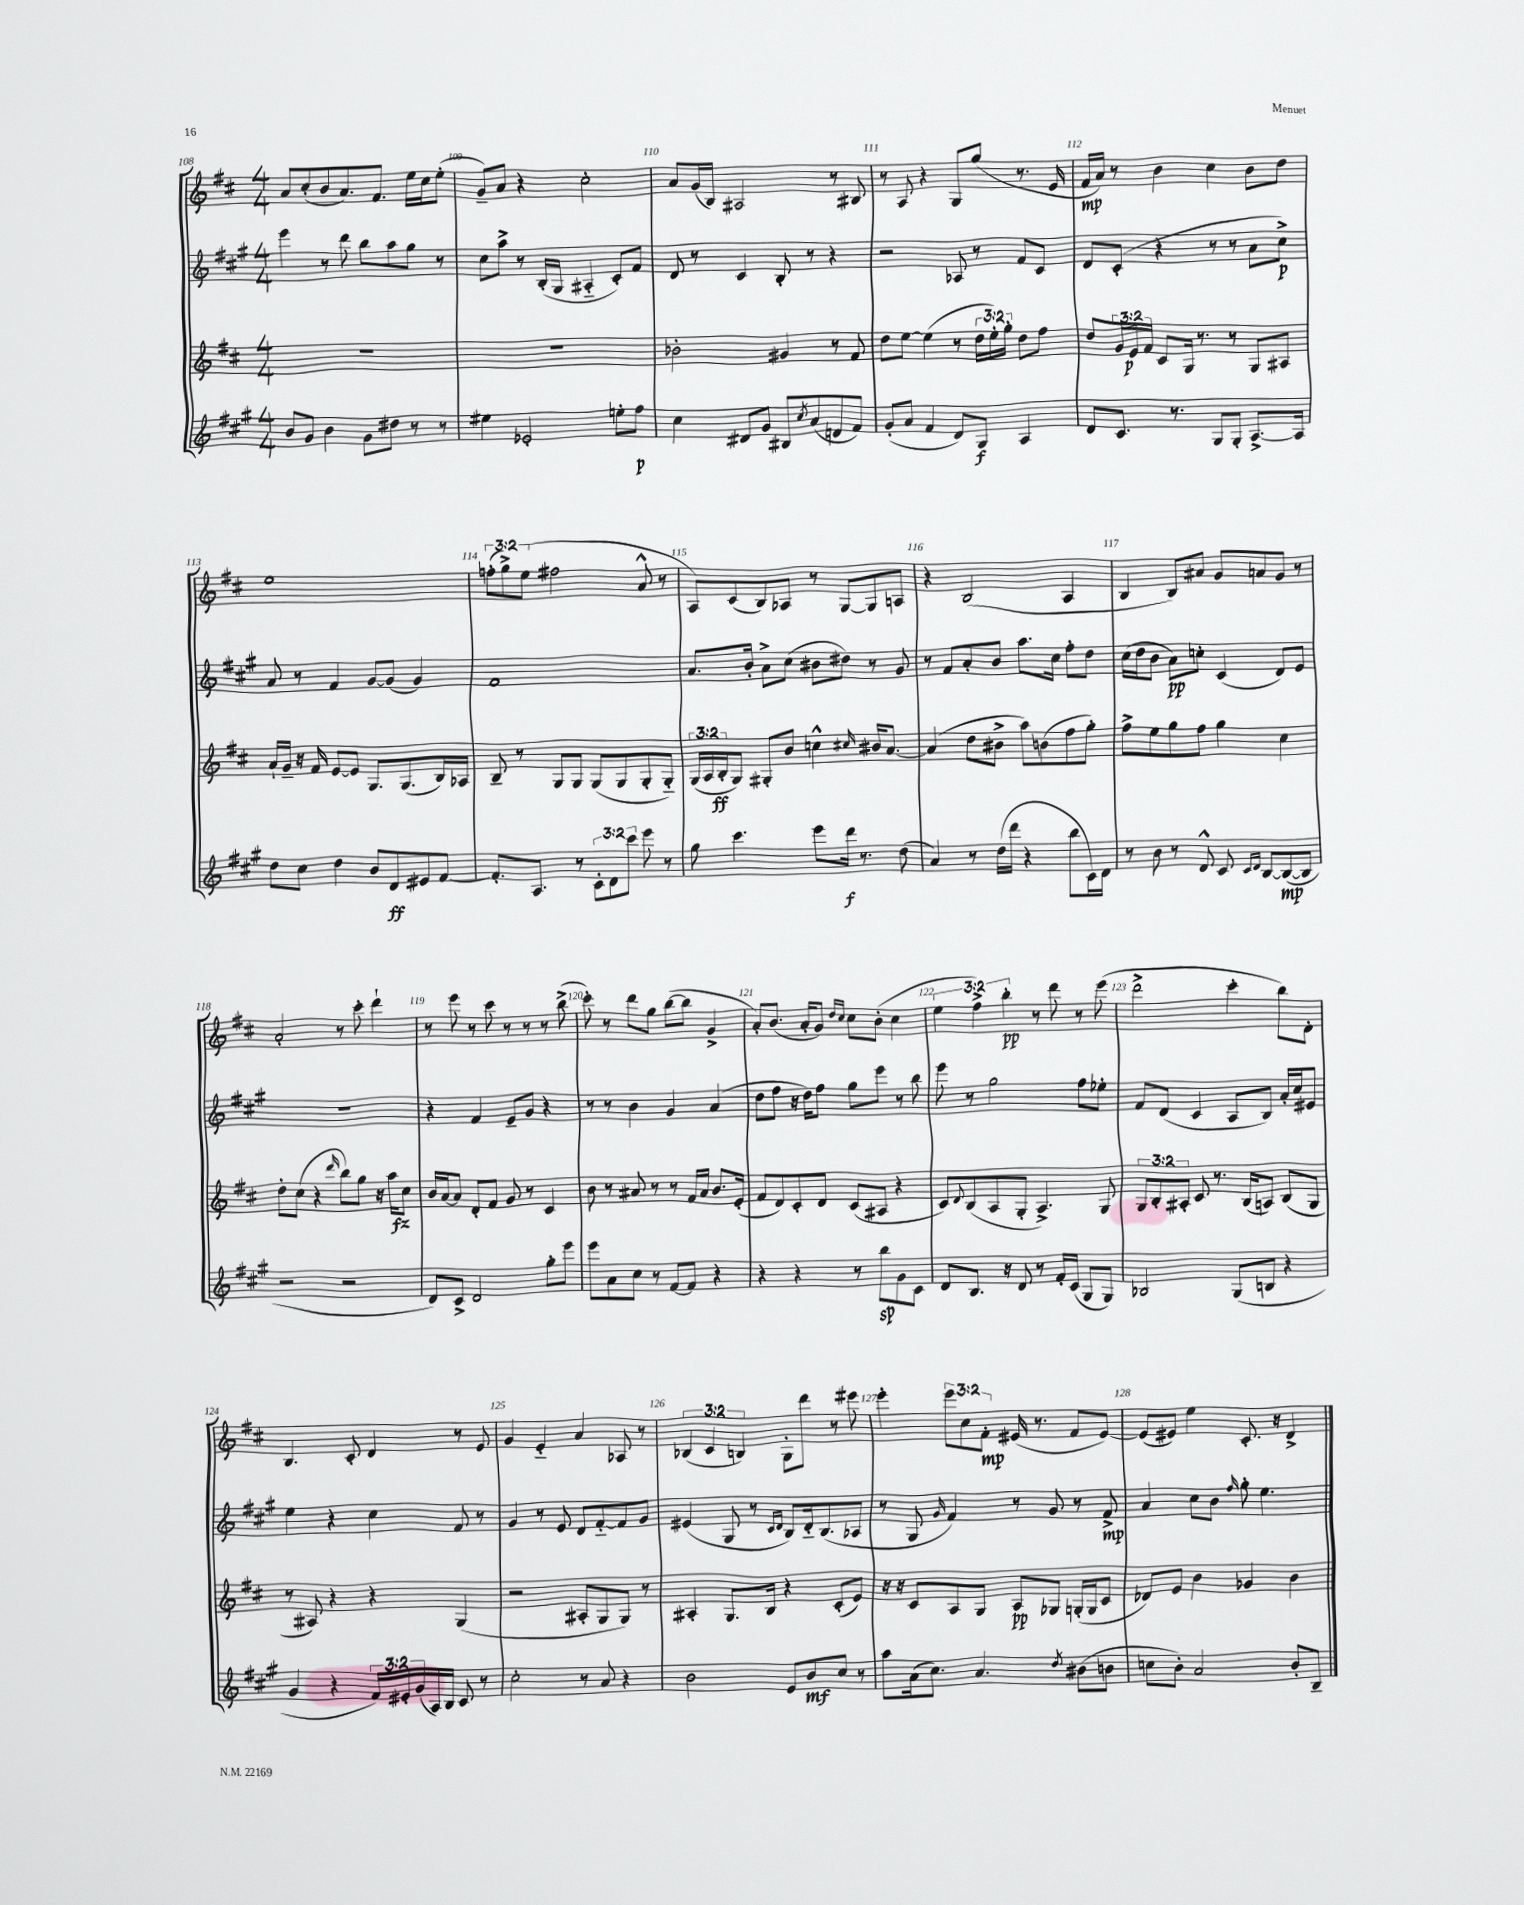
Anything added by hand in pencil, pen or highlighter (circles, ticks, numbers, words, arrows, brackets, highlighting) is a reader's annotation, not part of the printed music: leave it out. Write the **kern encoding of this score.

**kern	**dynam	**kern	**dynam	**kern	**dynam	**kern	**dynam
*part4	*part4	*part3	*part3	*part2	*part2	*part1	*part1
*staff4	*staff4	*staff3	*staff3	*staff2	*staff2	*staff1	*staff1
*clefG2	*	*clefG2	*	*clefG2	*	*clefG2	*
*k[f#c#g#]	*	*k[f#c#]	*	*k[f#c#g#]	*	*k[f#c#]	*
*M4/4	*	*M4/4	*	*M4/4	*	*M4/4	*
=108	=108	=108	=108	=108	=108	=108	=108
8b/L	.	1r	.	4eee\	.	8a/L	.
8g#/J	.	.	.	.	.	(8cc#'/	.
4b\	.	.	.	8r	.	8b/	.
.	.	.	.	8ddd\	.	8.a/)	.
8g#\L	.	.	.	8bb\L	.	.	.
.	.	.	.	.	.	8.f#/J	.
8dd#X\J	.	.	.	8aa\	.	.	.
8r	.	.	.	8gg#\J	.	16ee\LL	.
.	.	.	.	.	.	16cc#\J	.
8r	.	.	.	8r	.	(8ee'\J	.
=109	=109	=109	=109	=109	=109	=109	=109
4ee#X\	.	1r	.	8cc#\L	.	8g~/L)	.
.	.	.	.	8aa^\J	.	8a/J	.
2e-X'/	.	.	.	8r	.	4r	.
.	.	.	.	(16B'/LL	.	.	.
.	.	.	.	16G#/JJ	.	.	.
.	.	.	.	4A#X/	.	2cc#'\	.
8een'\L	.	.	.	8c#'/L)	.	.	.
8ff#\J	p	.	.	8f#/J	.	.	.
=110	=110	=110	=110	=110	=110	=110	=110
4cc#\	.	2b-X'\	.	8d/	.	8a/L	.
.	.	.	.	8r	.	(16g/L	.
.	.	.	.	.	.	16B/JJ)	.
8d#X/L	.	.	.	4c#/	.	2A#X/	.
8g#/J	.	.	.	.	.	.	.
8B#X/L	.	4g#X/	.	8B'/	.	.	.
8qcc#/	.	.	.	.	.	.	.
(8a/	.	.	.	8r	.	.	.
8dn/	.	8r	.	4r	.	8r	.
8f#/J)	.	8f#/	.	.	.	8B#X/	.
=111	=111	=111	=111	=111	=111	=111	=111
(8g#'/L	.	8dd\L	.	2r	.	8r	.
8a/J	.	[8ee\J	.	.	.	8A/	.
4f#/	.	(4ee\]	.	.	.	4r	.
8d/L)	.	8r	.	8A-X/	.	8G/L	.
8G#/J	f	24dd\LL	.	8r	.	(8gg/J	.
.	.	24ee'\)	.	.	.	.	.
.	.	24gg'\JJ	.	.	.	.	.
4A/	.	8dd\L	.	8f#/L	.	8.r	.
.	.	8ff#\J	.	8c#/J	.	.	.
.	.	.	.	.	.	16e/	.
=112	=112	=112	=112	=112	=112	=112	=112
8d/L	.	8dd/L	.	8d/L	.	16f#/LL	mp
.	.	.	.	.	.	16a/JJ)	.
8.c#/J	.	24g/L	.	(8c#'/J	.	8r	.
.	.	24e/	p	.	.	.	.
.	.	24f#/JJ	.	.	.	.	.
.	.	8c#/L	.	4r	.	4b\	.
8.r	.	.	.	.	.	.	.
.	.	16G/Jk	.	.	.	.	.
.	.	8.r	.	.	.	.	.
8G#/L	.	.	.	8r	.	4cc#\	.
8G#'/J	.	8r	.	8r	.	.	.
[8.A^/L	.	8G/L	.	8a\L	.	8b\L	.
.	.	8A#X/J	.	8cc#^\J)	p	8dd\J	.
16A/Jk]	.	.	.	.	.	.	.
!!LO:LB:g=z
=113	=113	=113	=113	=113	=113	=113	=113
8dd\L	.	16a`/LL	.	8a/	.	1ee	.
.	.	16g~/JJ	.	.	.	.	.
8cc#\J	.	16r	.	8r	.	.	.
.	.	16f#/	.	.	.	.	.
4dd\	.	[8e/L	.	4f#/	.	.	.
.	.	8e/J]	.	.	.	.	.
8b/L	.	8.G/L	.	[8g#/L	.	.	.
8d/	ff	.	.	(8g#/J]	.	.	.
.	.	(8.G/	.	.	.	.	.
8e#X/	.	.	.	4g#/)	.	.	.
[8f#/J	.	16B/L)	.	.	.	.	.
.	.	16A-X/JJ	.	.	.	.	.
=114	=114	=114	=114	=114	=114	=114	=114
8.f#'/L]	.	8B~/	.	1f#	.	(12ffn'\L	.
.	.	.	.	.	.	12gg^\)	.
.	.	8r	.	.	.	.	.
.	.	.	.	.	.	(12ee\J	.
8.A/J	.	.	.	.	.	.	.
.	.	8G/L	.	.	.	2ff#X\	.
8r	.	8G/J	.	.	.	.	.
12c#'\L	.	(8G/L	.	.	.	.	.
12d\	.	.	.	.	.	.	.
.	.	8G/	.	.	.	.	.
12ccc#\J	.	.	.	.	.	.	.
8eee\	.	8G'/	.	.	.	8a^^/	.
8r	.	8G/J)	.	.	.	8r	.
=115	=115	=115	=115	=115	=115	=115	=115
8gg#\	.	(24G/LL	.	8.a/L	.	8A/L)	.
.	.	24A/	.	.	.	.	.
.	.	24B'/J	ff	.	.	.	.
4.ccc#\	.	8G/J)	.	.	.	(8c#/	.
.	.	.	.	16b'/Jk	.	.	.
.	.	8G#X'/L	.	8a^\L	.	8B/)	.
.	.	8b/J	.	(8cc#\J	.	8A-X/J	.
8eee\L	.	4ccn^^\	.	8b#X\L	.	8r	.
16ddd\Jk	f	.	.	8dd#X\J)	.	[8G/L	.
8.r	.	.	.	.	.	.	.
.	.	16qqcc#X/	.	.	.	.	.
.	.	16b#X/KL	.	8r	.	8G/]	.
.	.	[8.a/J	.	.	.	.	.
(8dd\	.	.	.	8g#/	.	8An/J	.
=116	=116	=116	=116	=116	=116	=116	=116
4a/)	.	(4a/]	.	8r	.	4r	.
.	.	.	.	8f#/L	.	.	.
8r	.	8dd\L	.	8a'/	.	(2B/	.
(16dd\LL	.	8b#X^\J	.	8b/J	.	.	.
16ddd\JJ	.	.	.	.	.	.	.
4r	.	8aa\L)	.	8.aa\L	.	.	.
.	.	(8bn\	.	.	.	.	.
.	.	.	.	16cc#\Jk	.	.	.
8bb\L	.	8ff#\	.	8ff#'\L	.	4A/	.
16c#\L)	.	8gg'\J)	.	8dd\J	.	.	.
16d\JJ	.	.	.	.	.	.	.
=117	=117	=117	=117	=117	=117	=117	=117
8r	.	8ff#^\L	.	(16cc#\LL	.	4B/	.
.	.	.	.	16dd\J	.	.	.
8b\	.	8ee\	.	8b\J	.	.	.
8r	.	8gg\	.	8a\L)	pp	8B/L)	.
8d^^/	.	8ff#\J	.	8ccn'\J	.	8a#X/J	.
8c#/	.	4gg\	.	(4c#/	.	8g/L	.
16qqc#/LL	.	.	.	.	.	.	.
16qqd/JJ	.	.	.	.	.	.	.
[8B/L	.	.	.	.	.	8an/	.
(8B/_	mp	4cc#\	.	8d/L)	.	8g/J	.
8B/J]	.	.	.	8e/J	.	8r	.
!!LO:LB:g=z
=118	=118	=118	=118	=118	=118	=118	=118
2r	.	8dd'\L	.	1r	.	2a'/	.
.	.	(8cc#\J	.	.	.	.	.
.	.	4r	.	.	.	.	.
.	.	16qqddd/	.	.	.	.	.
2r	.	8bb\L)	.	.	.	8r	.
.	.	8gg\J	.	.	.	8ccc#'\	.
.	.	16r	.	.	.	4ddd`\	.
.	.	16aa\KL	fz	.	.	.	.
.	.	8cc#\J	.	.	.	.	.
=119	=119	=119	=119	=119	=119	=119	=119
8d/L)	.	16b/LL	.	4r	.	8r	.
.	.	[16a/J	.	.	.	.	.
8c#^/J	.	8a/J]	.	.	.	8eee\	.
2d/	.	8d'/L	.	4f#/	.	8r	.
.	.	8f#/J	.	.	.	8ccc#\	.
.	.	8g/	.	8e~/L	.	8r	.
.	.	8r	.	8g#/J	.	8r	.
8gg#'\L	.	4c#/	.	4r	.	8r	.
8eee\J	.	.	.	.	.	(8bb^\	.
=120	=120	=120	=120	=120	=120	=120	=120
8eee\L	.	8b\	.	8r	.	8ccc#'\)	.
8a\	.	8r	.	8r	.	8r	.
8cc#\J	.	8a#X/	.	4b\	.	8ddd\L	.
8r	.	8r	.	.	.	8gg\J	.
[8f#/L	.	8r	.	4g#/	.	([8bb\L	.
8f#/J]	.	16f#/LL	.	.	.	8bb\J]	.
.	.	16a#/JJ	.	.	.	.	.
4r	.	8.b/L	.	(4a/	.	4g^/	.
.	.	(16e'/Jk	.	.	.	.	.
=121	=121	=121	=121	=121	=121	=121	=121
4r	.	8f#/L	.	8dd\L	.	8a'/L)	.
.	.	8d/)	.	8ff#\J	.	(8.b/J	.
4r	.	8c#'/	.	16r	.	.	.
.	.	.	.	16dd\KL)	.	16a'/KL	.
.	.	8d/J	.	8ff#\J	.	8g/J)	.
.	.	.	.	.	.	16qqdd/LL	.
.	.	.	.	.	.	16qqcc#/JJ	.
8r	.	(8c#/L	.	8gg#\L	.	8cc#\L	.
8bb\L	sp	8A#X/J	.	8eee\J	.	(8b'\J	.
8g#\	.	4r	.	8r	.	4cc#\	.
8c#\J	.	.	.	8bb\	.	.	.
=122	=122	=122	=122	=122	=122	=122	=122
8d/L	.	8c#/L)	.	8eee\	.	6ee\	.
.	.	8qqd/	.	.	.	.	.
8.B/J	.	(8B/	.	8r	.	.	.
.	.	.	.	.	.	6ff#^\)	.
.	.	8A/	.	2gg#\	.	.	.
16r	.	.	.	.	.	.	.
.	.	.	.	.	.	6bb'\	pp
8d/	.	8G'/J	.	.	.	.	.
8r	.	4.A^/)	.	.	.	8r	.
16f#'/LL	.	.	.	.	.	8ddd\	.
(16c#/JJ	.	.	.	.	.	.	.
8G#/L	.	.	.	8ff#\L	.	8r	.
8G#/J)	.	8G/	.	8ee-X'\J	.	(8eee\	.
=123	=123	=123	=123	=123	=123	=123	=123
2B-X/	.	12G/L	.	8f#/L	.	2ddd^\	.
.	.	12B'/	.	.	.	.	.
.	.	.	.	(8d/J	.	.	.
.	.	12A#X'/J	.	.	.	.	.
.	.	8c#/	.	4c#/	.	.	.
.	.	8.r	.	.	.	.	.
(8G#/L	.	.	.	8A/L	.	4ccc#'\	.
.	.	(16B/KL	.	.	.	.	.
8Bn/J	.	8An/J)	.	8B/J)	.	.	.
4r	.	(8B/L	.	16a'/LL	.	8bb\L)	.
.	.	.	.	16cc#/J	.	.	.
.	.	8G/J	.	8e#X/J	.	8d'\J	.
!!LO:LB:g=z
=124	=124	=124	=124	=124	=124	=124	=124
4g#/	.	8r	.	4ee\	.	4.B/	.
.	.	8A#X/)	.	.	.	.	.
4r	.	4r	.	4r	.	.	.
.	.	.	.	.	.	8c#'/	.
24f#/LL)	.	4r	.	4cc#\	.	4d/	.
24e#X'/	.	.	.	.	.	.	.
(24g#/	.	.	.	.	.	.	.
16A/)	.	.	.	.	.	.	.
16B/JJ	.	.	.	.	.	.	.
8c#/	.	(4G/	.	8f#/	.	8r	.
8r	.	.	.	8r	.	8e/	.
=125	=125	=125	=125	=125	=125	=125	=125
2cc#'\	.	2r	.	4g#/	.	4g/	.
.	.	.	.	8r	.	4e/	.
.	.	.	.	8e/	.	.	.
8r	.	8A#X'/L	.	8d/L	.	4a/	.
8a/	.	8G/	.	[8f#/	.	.	.
4r	.	8G/J)	.	8f#/]	.	8A-X/	.
.	.	8r	.	8g#/J	.	8r	.
=126	=126	=126	=126	=126	=126	=126	=126
2b\	.	4A#X'/	.	(4e#X/	.	(6B-X/	.
.	.	.	.	.	.	6c#/	.
.	.	8.G/L	.	8G#/	.	.	.
.	.	.	.	.	.	6Bn/)	.
.	.	.	.	8r	.	.	.
.	.	16B/Jk	.	.	.	.	.
.	.	.	.	16qqc#/LL	.	.	.
.	.	.	.	16qqd/JJ	.	.	.
8e/L	.	4r	.	8B/L)	.	8G'\L	.
8b/	mf	.	.	16d/k	.	8ddd\J	.
.	.	.	.	(8.B/	.	.	.
8cc#/J	.	(8c#'/L	.	.	.	8r	.
8r	.	8e/J)	.	8A-X/J	.	8eee#X\	.
=127	=127	=127	=127	=127	=127	=127	=127
8aa\L	.	16r	.	8r	.	4eee'\	.
.	.	16r	.	.	.	.	.
(16a\k	.	8c#/L	.	8G#/	.	.	.
8.cc#\J)	.	.	.	.	.	.	.
.	.	.	.	16qqg#/	.	.	.
.	.	8A/	.	4f#/)	.	12eee\L	.
.	.	.	.	.	.	12cc#\	.
4.a/	.	8G/J	.	.	.	.	.
.	.	.	.	.	.	12f#'\J	mp
.	.	8A/L	pp	8r	.	(16e#X/	.
.	.	.	.	.	.	8.r	.
.	.	8G-X/J	.	8g#/	.	.	.
8qdd/	.	.	.	.	.	.	.
(8b#X\L	.	(16Gn'/LL	.	8r	.	8f#/L	.
.	.	16G/J	.	.	.	.	.
8bn\J	.	8c#/J	.	8f#^/	mp	[8e#/J)	.
=128	=128	=128	=128	=128	=128	=128	=128
8ccn\L	.	8d-X/L)	.	4a/	.	(8e#/L]	.
8b'\J)	.	8e/J	.	.	.	8e#X/J)	.
2a/	.	4b\	.	8cc#\L	.	4ee\	.
.	.	.	.	8b\J	.	.	.
.	.	.	.	16qqff#/	.	.	.
.	.	4g-X/	.	8gg#'\	.	8.c#'/	.
.	.	.	.	4.ee\	.	.	.
.	.	.	.	.	.	16r	.
8b'/L	.	4b\	.	.	.	4d^/	.
8B~/J	.	.	.	.	.	.	.
==	==	==	==	==	==	==	==
*-	*-	*-	*-	*-	*-	*-	*-
